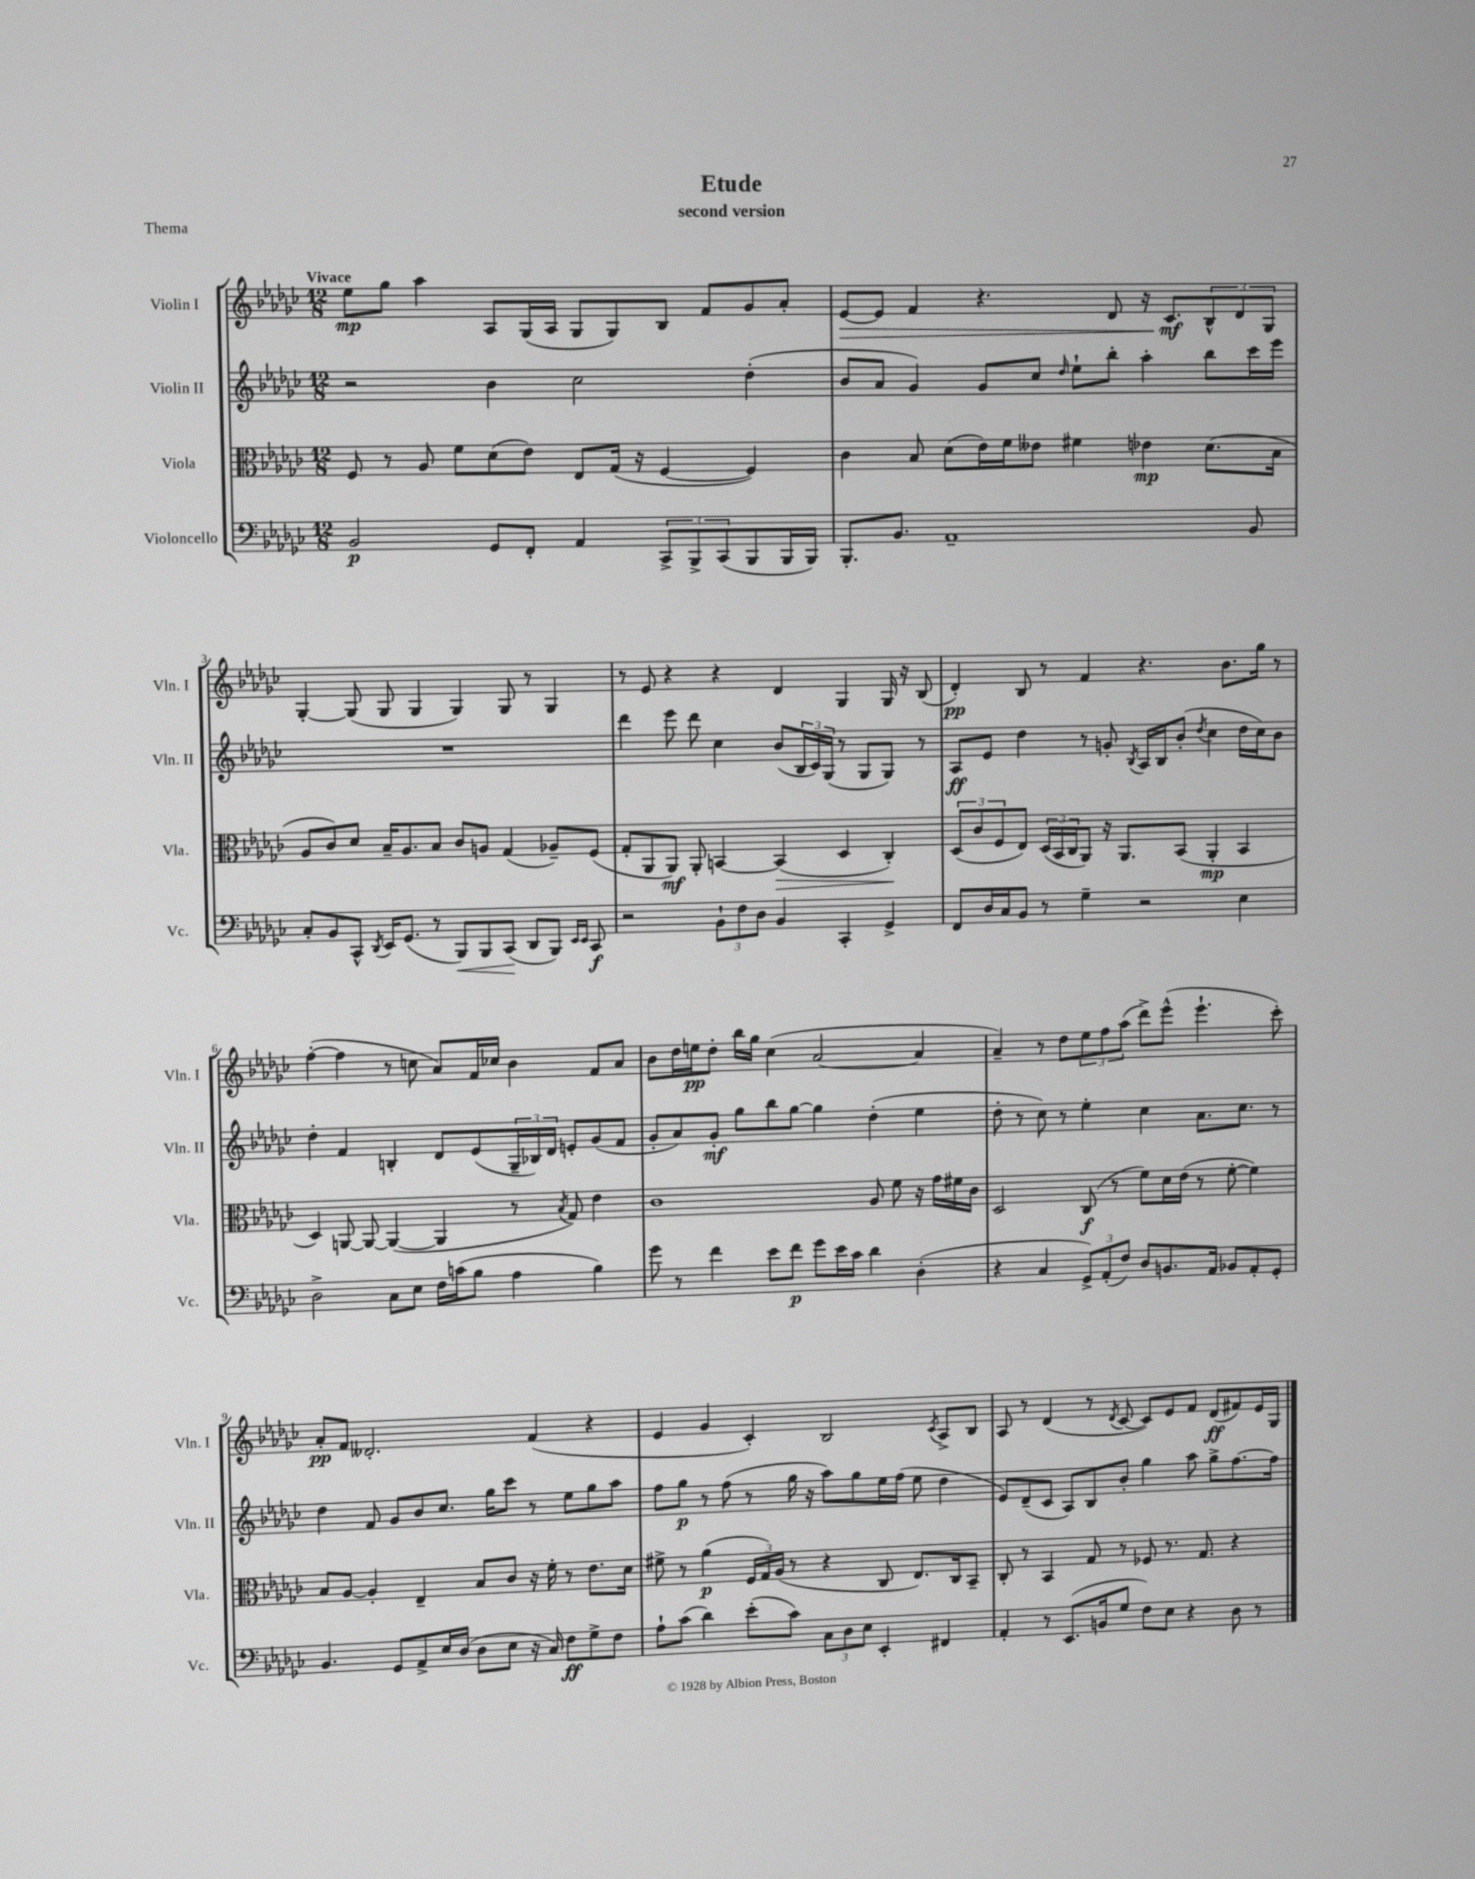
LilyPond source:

\header { title = "Etude" subtitle = "second version" piece = "Thema" }
<<
\new StaffGroup <<
\new Staff = "s0" \with { instrumentName = "Violin I" shortInstrumentName = "Vln. I" } {
    \clef treble \key ges \major \numericTimeSignature \time 12/8 \tempo "Vivace"
    ees''8\mp ges''8 aes''4 aes8 ges16( aes16 ges8 ges8) bes8 f'8 ges'8 aes'8-. |
    ees'8~\> ees'8 f'4 r4. des'8 r16 ces'8.\mf\! \tuplet 3/2 { bes8-^ des'8 ges8 } |
    ges4~-. ges8( ges8 ges4 ges4) ges8 r8 ges4 |
    r8 ees'8 r4 r4 des'4 ges4 ges16 r16 bes8( |
    des'4-.\pp) bes8 r8 f'4 r4. bes'8. ges''16 r8 |
    f''4~-.( f''4 r8 c''8 aes'8) f'16 ces''16 bes'4 f'8 aes'8 |
    bes'8 des''16 e''16\pp des''8-. bes''16 ges''16 ces''4( aes'2~ aes'4 |
    aes'4--) r8 des''8 \tuplet 3/2 { ees''8 f''8 aes''8( } des'''8->) ees'''8-^( ees'''4.-! ces'''8-.) |
    aes'8-.\pp f'8 deses'2.-. f'4( r4 |
    ees'4 ges'4 ces'4-.) bes2 \acciaccatura { ces'8 } aes8-> bes8 |
    aes8 r8 des'4( r8 \acciaccatura { des'8 } ces'8~ ces'8) ees'8 f'8 des'8\ff( fis'8) ees'16 ges16 \bar "|." |
}
\new Staff = "s1" \with { instrumentName = "Violin II" shortInstrumentName = "Vln. II" } {
    \clef treble \key ges \major \numericTimeSignature \time 12/8
    r2 bes'4 ces''2 des''4-.( |
    bes'8 aes'8 ges'4) ges'8 ces''8 \grace { des''16 } ees''8-! bes''8-. aes''4-. bes''8 ces'''16 ees'''16 |
    R1. |
    des'''4 ees'''8 des'''8 ces''4 bes'8( \tuplet 3/2 { bes16 ces'16) ges16( } r8 ges8 ges8) r8 |
    aes8\ff ees'8 des''4 r8 g'8-. \acciaccatura { bes8 } aes16 bes16 bes'8-.( \acciaccatura { des''8 } ces''4 des''16 ces''16) bes'8 |
    des''4-. f'4 b4-. des'8 ees'8( \tuplet 3/2 { ges16-- bes16) des'16 } e'8-. ges'8( f'8 |
    ges'8-. aes'8) ges'8-.\mf ges''8 bes''8 ges''8~ ges''4 des''4-.( ees''4 |
    des''8-. r8 ces''8) r8 ees''4-. ces''4 aes'8. ces''8. r8 |
    des''4 f'8 ges'8 bes'8 ces''8. ges''16 ces'''8 r8 ees''8 ges''8 aes''8 |
    f''8 ges''8\p r8 f''8( r8 ges''16 r16 aes''8) ges''8 ees''16 f''16( ees''8 des''4 |
    ees'8) des'8--( ces'8 aes8) bes8 bes'8-. ges''4 aes''8 ges''8-> f''8.~ f''16 \bar "|." |
}
\new Staff = "s2" \with { instrumentName = "Viola" shortInstrumentName = "Vla." } {
    \clef alto \key ges \major \numericTimeSignature \time 12/8
    f8 r8 aes8 f'8 des'8( ees'8) ees8 ges16( r16 f4~ f4) |
    ces'4 bes8 des'8( ees'16) f'16 eeses'8 fis'4 ees'4\mp des'8.( bes16 |
    aes8 ces'8) des'8 bes16-- aes8. bes8 ces'8 a8 ges4( aes8--) f8( |
    ges8-. aes,8 aes,8\mf) aes,8-. b,4~ b,4\>( des4 ces4-.\!) |
    \tuplet 3/2 { des8( ces'8 f8 } ees8) \tuplet 3/2 { des16( bes,16 ces16 } aes,8) r16 aes,8. bes,8( aes,4-.\mp bes,4 |
    des4) a,8~ a,8~ a,4~( a,4 r8 \acciaccatura { bes8 } ges8) ees'4 |
    ces'1 aes8 f'8 r16 ges'16 fis'16 ces'16 |
    des2 ces8\f( r8 f'8) des'16 ees'16( r8 f'8~-. f'4) |
    bes8 aes8~ aes4-. ees4-- bes8 ces'8 r16 f'16-. r8 ees'8. des'16 |
    fis'8-> r8 aes'4\p( \tuplet 3/2 { f16 ges16) aes16( } r8 r4 ces8 ees8.) ces16 bes,8-- |
    ces8-. r8 bes,4 ges8 r8 fes8 r8. ges8. r4 \bar "|." |
}
\new Staff = "s3" \with { instrumentName = "Violoncello" shortInstrumentName = "Vc." } {
    \clef bass \key ges \major \numericTimeSignature \time 12/8
    bes,2\p ges,8 f,8-. aes,4 \tuplet 3/2 { ces,8-> bes,,8-> ces,8( } bes,,8 bes,,16 bes,,16) |
    bes,,8.-. bes,8. aes,1-- bes,8 |
    ces8-. bes,8 ces,8-^ \acciaccatura { des,8 } ees,16 ges,8.( r8 bes,,8\<) bes,,8 ces,8\!( des,8 bes,,8) \grace { ees,16 ees,16 } ces,8\f |
    r2 \tuplet 3/2 { bes,8-! f8 des8 } bes,4 ces,4-. ges,4-> |
    f,8 des16 ces16 bes,8 r8 ges4-- r2 ees4 |
    des2-> ces8 ees8 f16 c'16( bes8 aes4 bes4) |
    ges'8 r8 f'4 ees'8 f'8\p ges'8 ees'16 ces'16 des'4 des4-.( |
    r4 ces4 \tuplet 3/2 { ges,8->) aes,8-.( f8) } des8 b,8. aes,16 bes,8 aes,8-. ges,8-. |
    bes,4. ges,8 aes,8-> ees16 des16( des8 ees8 r16 ces16) f8\ff ges8-> f8 |
    aes8-! ces'8( des'4) ees'8-.( ces'8) \tuplet 3/2 { ces8 des8 ees8 } ees,4-. fis,4 |
    aes,4-. r8 ees,8.( b,16 ges8 f8) ees8 r4 des8 r8 \bar "|." |
}
>>
>>
